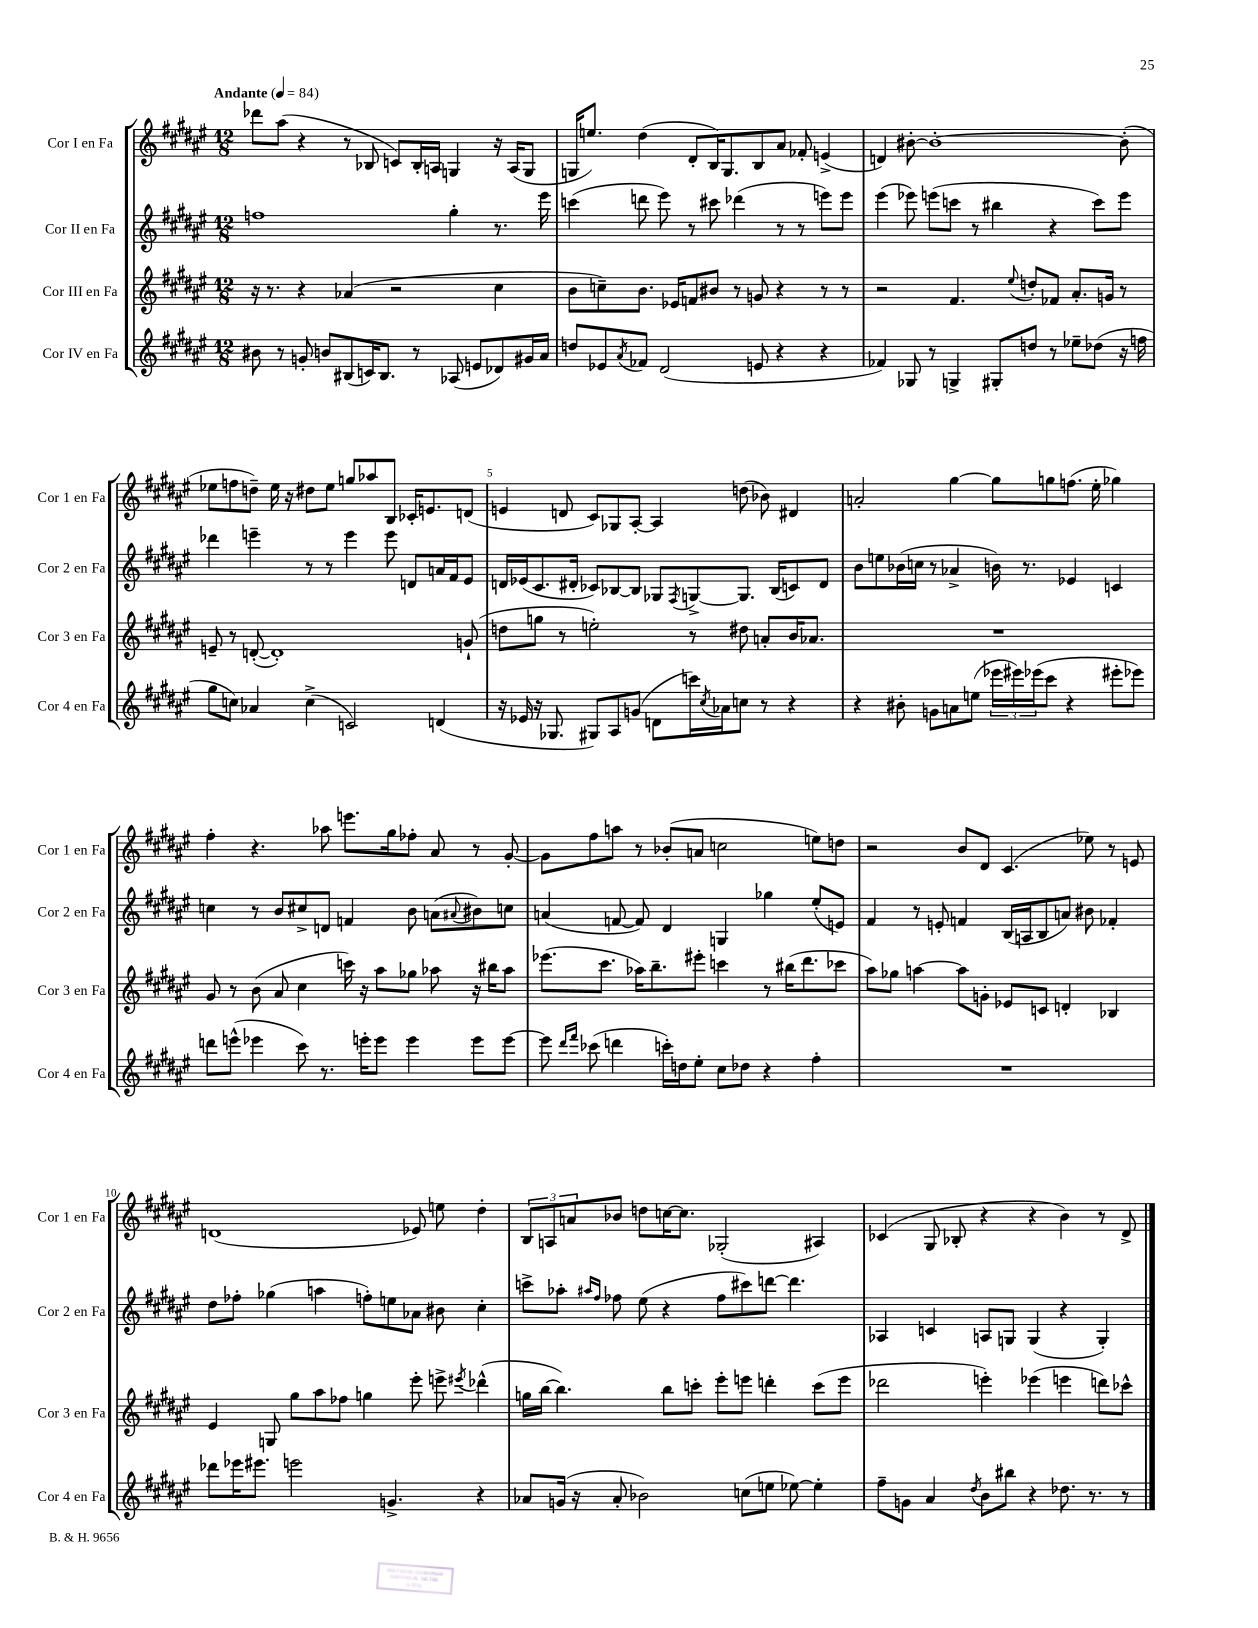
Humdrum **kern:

**kern	**kern	**kern	**kern
*part4	*part3	*part2	*part1
*staff4	*staff3	*staff2	*staff1
*I"Cor IV en Fa	*I"Cor III en Fa	*I"Cor II en Fa	*I"Cor I en Fa
*I'Cor 4 en Fa	*I'Cor 3 en Fa	*I'Cor 2 en Fa	*I'Cor 1 en Fa
*clefG2	*clefG2	*clefG2	*clefG2
*k[f#c#g#d#a#e#]	*k[f#c#g#d#a#e#]	*k[f#c#g#d#a#e#]	*k[f#c#g#d#a#e#]
*M12/8	*M12/8	*M12/8	*M12/8
*MM84	*MM84	*MM84	*MM84
=1	=1	=1	=1
!	!	!	!LO:TX:a:B:t=Andante
8b#X\	16r	1ffn	8ddd-X\L
.	8.r	.	.
8r	.	.	(8aa#\J
8gn'/	4r	.	4r
8bn/L	.	.	.
(8B#X/	(4a-X/	.	8r
16cn/K)	.	.	8B-X/
8.B#/J	.	.	.
.	2r	.	8cn/L)
8r	.	.	16B-'/L
.	.	.	16An/JJ
(8A-X/	.	4gg#'\	4Gn/
8en/L	.	.	.
8d-X/)	4cc#\	8.r	16r
.	.	.	(16A/KL
16g#X/L	.	.	8G/J
16a#/JJ	.	16eee#\	.
=2	=2	=2	=2
8ddn/L	8b\L	(4cccn\	16Gn/KL
.	.	.	8.een/J)
8e-X/	8ccn~\)	.	.
8qa#/	.	.	.
8f-X/J	8.b\J	8dddn\	(4dd#\
(2d#/	.	8eee#\)	.
.	16e-X/KL	.	.
.	8fn/	8r	8d#'/L
.	8b#X/J	8ccc#X\	16B/K)
.	.	.	8.G/
.	8r	(4ddd-X\	.
8en/	8gn/	.	8B/
4r	4r	8r	8a#/J
.	.	8r	8f-X'/
4r	8r	8eeen\L)	(4en^/
.	8r	8eee\J	.
=3	=3	=3	=3
4f-X/)	2r	(4eee#\	4dn/)
8G-X/	.	8eee-X\)	[8b#X'\
8r	.	(8eeen\L	1b#'_
4Gn^/	4.f#/	8cccn\J	.
.	.	8r	.
8G#X'/L	.	4bb#X\	.
.	8qqee#/	.	.
8ddn/J	8ddn'/L	.	.
8r	8f-X/J	4r	.
8ee-X~\L	8.a#'/L	.	.
(8dd-X\J	.	8ccc\L)	.
.	16gn/Jk	.	.
16r	8r	8eee\J	(8b#'\]
16ffn\	.	.	.
!!LO:LB:g=z
=4	=4	=4	=4
8gg#\L	8en~/	4ddd-X\	8ee-X\L
8ccn\J)	8r	.	8ffn\
4a-X/	([8dn'/	4eeen~\	8ddn~\J)
.	1d'])	.	16ee-\
.	.	.	16r
(4cc^\	.	8r	8dd#X\L
.	.	8r	8ee-\J
2cn/)	.	4eee\	8ggn/L
.	.	.	8aa-X/
.	.	8eee\	8B/J
.	.	8dn/L	16c-X'/KL
.	.	.	8.en/
(4dn/	.	16an/L	.
.	.	16f#/J	.
.	(8gn`/	8e#/J	(8dn/J
=5	=5	=5	=5
16r	8ddn\L	16dn/LL	4en/
16e-X/	.	(16e-X/J	.
16r	8ggn\J	8.c#/	.
8.G-X/	.	.	.
.	8r	.	8dn/
.	.	16d#X'/Jk	.
8G#X/L)	2een'\)	8c-X/L)	8c#/L)
8A#/	.	[8B-X/	8G-X/
(8gn/J	.	8B-/J]	[8A#'/J
8dn\L	.	8G-X/L	4A#/]
.	.	8qF#/	.
16cccn\L)	8r	[8Gn^/	.
8qcc#/	.	.	.
16a-X\J	.	.	.
8ccn\J	8dd#X\	8.G/J]	(8ddn\
8r	8an'/L	.	8b-X\)
.	.	(16B-/KL	.
4r	16b/K	8cn/)	4d#X/
.	8.a-X/J	.	.
.	.	8d#/J	.
=6	=6	=6	=6
4r	1.r	8b\L	2an'/
.	.	8een\	.
8b#X'\	.	(16b-X\L	.
.	.	16ccn\JJ	.
8gn\L	.	8r	.
8an\	.	4a-X^/	[4gg#\
(8een\J	.	.	.
24eee-X\LL	.	16bn\)	8gg#\L]
24eee#X\)	.	.	.
.	.	8.r	.
(24eee-X\J	.	.	.
8ccc#\J	.	.	8ggn\
4r	.	4e-X/	(8.ffn\J
.	.	.	16ee#'\
8eee#X'\L	.	4cn/	4gg-X\)
8eee-X\J)	.	.	.
!!LO:LB:g=z
=7	=7	=7	=7
8dddn\L	8g#/	4ccn\	4ff#'\
(8eeen^^\J	8r	.	.
4eee-X\	(8b\	8r	4.r
.	8a#/	8b/L	.
8ccc#\)	4cc#\	8cc#X^/	.
8.r	.	8dn/J	8aa-X\
.	16cccn\)	4fn/	8.eeen\L
16eeen'\KL	16r	.	.
8eee\J	8aa#\L	.	.
.	.	.	16gg#\k
4eee\	8gg-X\J	8b\	8ff-X'\J
.	8aa-X\	(8an\L	8a#/
.	.	8qqa#X/	.
8eee\L	16r	8b#X\)	8r
.	16bb#X\KL	.	.
[8eee\J	8aa-\J	8ccn\J	[8g#'/
=8	=8	=8	=8
8eee\]	(8.eee-X\L	(4an/	8g#\L]
16qqddd#/LL	.	.	.
16qqfff#/JJ	.	.	.
(8ccc-X\	.	.	8ff#\
.	8.ccc#\J	.	.
4dddn\	.	[8fn/	8aan\J
.	16aa-X\KL)	8f/])	8r
.	8.bb~\	.	.
16cccn'\LL)	.	4d#/	(8b-X'/L
16ddn\J	.	.	.
8ee#'\J	8eee#X'\J	.	8an/J
8cc#\L	4cccn\	4Gn/	2ccn\
8dd-X\J	.	.	.
4r	8r	4gg-X\	.
.	(16bb#X\KL	.	.
.	8.ddd#\	.	.
4ff#'\	.	(8ee#'/L	8een\L)
.	8ccc-X\J	8en/J)	8ddn\J
=9	=9	=9	=9
1.r	8aa#\L)	4f#/	2r
.	8gg-X\J	.	.
.	[4aan\	8r	.
.	.	8en'/	.
.	8aa\L]	4fn/	8b/L
.	8gn'\J	.	8d#/J
.	8e-X/L	(16B/LL	(4.c#/
.	.	16An/J	.
.	8cn/J	8B/	.
.	4dn'/	8an/J)	.
.	.	8b#X\	8ee-X\)
.	4B-X/	4f-X'/	8r
.	.	.	8en/
!!LO:LB:g=z
=10	=10	=10	=10
8ddd-X\L	4e#/	8dd#\L	(1dn
16eee-X\K	.	8ff-X'\J	.
8.eee#X\J	.	.	.
.	8Gn/	(4gg-X\	.
2eeen\	8gg#\L	.	.
.	8aa#\	4aan\	.
.	8ff-X\J	.	.
.	4ggn\	8ffn'\L)	.
4.gn^/	.	8een\	.
.	8eee#'\	8a-X\J	8e-X/)
.	8eeen^\	8b#X\	8een\
.	8qeee#X/	.	.
4r	(4ddd-X^^\	4cc#'\	4dd#'\
=11	=11	=11	=11
8a-X/L	16ggn\LL	8cccn^\L	12B/L
.	[16bb\JJ	.	.
.	.	.	12An/
(16gn/Jk	4.bb\])	8aa-X'\J	.
.	.	.	12an/
16r	.	.	.
.	.	16qqaa#X/LL	.
.	.	16qqff#/JJ	.
8a-'/	.	8ff-X\	8b-X/J
2b-X\)	.	(8ee#\	8ddn\L
.	8bb\L	4r	[16ccn\K
.	.	.	8.cc\J]
.	8cccn'\J	.	.
.	8eee#'\L	8ff-\L	(2G-X'/
(8ccn\L	8eeen\J	8ccc#X\)	.
8een\J	4dddn'\	[8dddn\J	.
[8ee-X\)	.	4.ddd\]	.
4ee-'\]	(8ccc\L	.	4A#X/)
.	8eee\J	.	.
=12	=12	=12	=12
8ff#~\L	2ddd-X\	4A-X/	(4c-X/
8gn\J	.	.	.
4a#/	.	4cn/	8G#/
.	.	.	8B-X'/
8qdd#/	.	.	.
8b\L	4eeen'\)	8An/L	4r
8bb#X\J	.	8Gn/J	.
4r	(4eee-X\	(4G/	4r
8.dd-X\	4eeen\	4r	4b\)
8.r	.	.	.
.	8dddn\L)	4G'/)	8r
8r	8ccc-X^^\J	.	8d#^/
==	==	==	==
*-	*-	*-	*-
